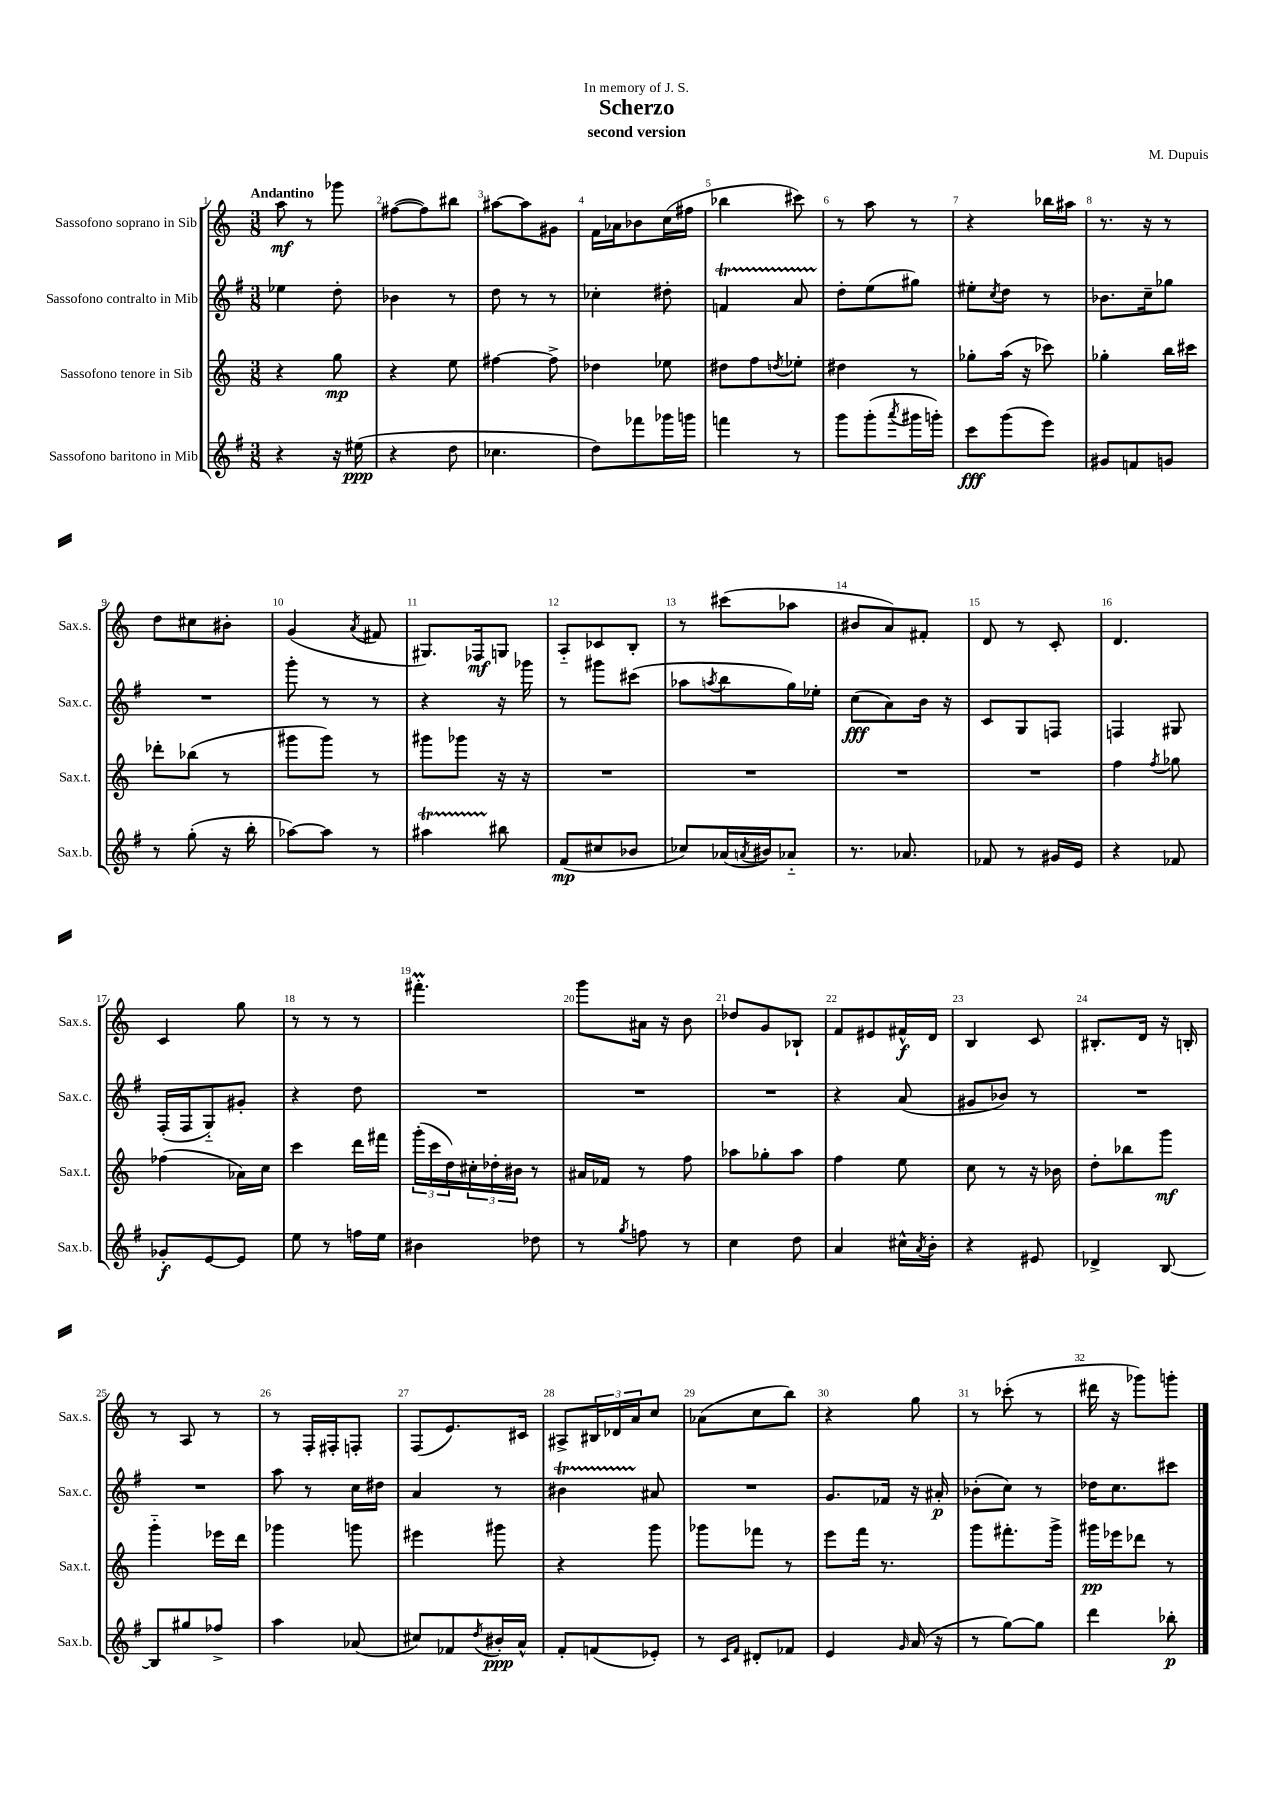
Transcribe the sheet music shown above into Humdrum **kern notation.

**kern	**dynam	**kern	**dynam	**kern	**dynam	**kern	**dynam
*part4	*part4	*part3	*part3	*part2	*part2	*part1	*part1
*staff4	*staff4	*staff3	*staff3	*staff2	*staff2	*staff1	*staff1
*I"Sassofono baritono in Mib	*	*I"Sassofono tenore in Sib	*	*I"Sassofono contralto in Mib	*	*I"Sassofono soprano in Sib	*
*I'Sax.b.	*	*I'Sax.t.	*	*I'Sax.c.	*	*I'Sax.s.	*
*clefG2	*	*clefG2	*	*clefG2	*	*clefG2	*
*k[f#]	*	*k[]	*	*k[f#]	*	*k[]	*
*M3/8	*	*M3/8	*	*M3/8	*	*M3/8	*
=1	=1	=1	=1	=1	=1	=1	=1
!	!	!	!	!	!	!LO:TX:a:B:t=Andantino	!
4r	.	4r	.	4ee-X\	.	8aa\	mf
.	.	.	.	.	.	8r	.
16r	.	8gg\	mp	8dd'\	.	8ggg-X\	.
(16ee#X\	ppp	.	.	.	.	.	.
=2	=2	=2	=2	=2	=2	=2	=2
4r	.	4r	.	4b-X\	.	([8ff#X\L	.
.	.	.	.	.	.	8ff#\])	.
8dd\	.	8ee\	.	8r	.	8bb#X\J	.
=3	=3	=3	=3	=3	=3	=3	=3
4.cc-X\	.	[4ff#X\	.	8dd\	.	[8aa#X\L	.
.	.	.	.	8r	.	8aa#\]	.
.	.	8ff#^\]	.	8r	.	8g#X\J	.
=4	=4	=4	=4	=4	=4	=4	=4
8dd\L)	.	4dd-X\	.	4cc-X'\	.	16f\LL	.
.	.	.	.	.	.	16a-X\J	.
8fff-X\	.	.	.	.	.	8b-X\	.
16ggg-X\L	.	8ee-X\	.	8dd#X'\	.	(16cc\L	.
16gggn\JJ	.	.	.	.	.	16ff#X\JJ	.
=5	=5	=5	=5	=5	=5	=5	=5
4fffn\	.	8dd#X\L	.	4fnT/	.	4bb-X\	.
.	.	8ff\	.	.	.	.	.
.	.	8qddn/	.	.	.	.	.
8r	.	8ee-X'\J	.	8aTTT/	.	8ccc#X\)	.
=6	=6	=6	=6	=6	=6	=6	=6
8ggg\L	.	4dd#X\	.	8dd'\L	.	8r	.
(8ggg'\	.	.	.	(8ee\	.	8aa\	.
8qaaa/	.	.	.	.	.	.	.
16ggg#X\L	.	8r	.	8gg#X\J)	.	8r	.
16gggn'\JJ)	.	.	.	.	.	.	.
=7	=7	=7	=7	=7	=7	=7	=7
8ccc\L	fff	8gg-X'\L	.	8ee#X'\L	.	4r	.
.	.	.	.	8qcc/	.	.	.
(8ggg\	.	(16aa\Jk	.	8dd\J	.	.	.
.	.	16r	.	.	.	.	.
8eee\J)	.	8ccc-X\)	.	8r	.	16bb-X\LL	.
.	.	.	.	.	.	16aa#X\JJ	.
=8	=8	=8	=8	=8	=8	=8	=8
8g#X/L	.	4gg-X'\	.	8.b-X\L	.	8.r	.
8fn/	.	.	.	.	.	.	.
.	.	.	.	16cc~\k	.	16r	.
8gn/J	.	16bb\LL	.	8gg-X\J	.	8r	.
.	.	16ccc#X\JJ	.	.	.	.	.
!!LO:LB:g=z
=9	=9	=9	=9	=9	=9	=9	=9
8r	.	8ddd-X'\L	.	4.r	.	8dd\L	.
(8gg'\	.	(8bb-X\J	.	.	.	8cc#X\	.
16r	.	8r	.	.	.	8b#X'\J	.
16bb'\	.	.	.	.	.	.	.
=10	=10	=10	=10	=10	=10	=10	=10
[8aa-X\L)	.	8ggg#X\L	.	8ggg'\	.	(4g/	.
8aa-\J]	.	8ggg#\J)	.	8r	.	.	.
.	.	.	.	.	.	8qa/	.
8r	.	8r	.	8r	.	8f#X/	.
=11	=11	=11	=11	=11	=11	=11	=11
4aa#Xt\	.	8ggg#X\L	.	4r	.	8.G#X/L)	.
.	.	8ggg-X\J	.	.	.	.	.
.	.	.	.	.	.	16F-X/k	mf
8bb#X\	.	16r	.	16r	.	8Gn/J	.
.	.	16r	.	16ggg-X\	.	.	.
=12	=12	=12	=12	=12	=12	=12	=12
(8f#/L	mp	4.r	.	8r	.	8A/L	.
8cc#X/	.	.	.	8ggg#X\L	.	8c-X/	.
8b-X/J	.	.	.	(8ccc#X\J	.	8B'/J	.
=13	=13	=13	=13	=13	=13	=13	=13
8cc-X/L)	.	4.r	.	8aa-X\L	.	8r	.
.	.	.	.	8qaan/	.	.	.
(16a-X/L	.	.	.	8bb\	.	(8ccc#X\L	.
8qan/	.	.	.	.	.	.	.
16b#X/J)	.	.	.	.	.	.	.
8a-X/J	.	.	.	16gg\L)	.	8aa-X\J	.
.	.	.	.	16ee-X'\JJ	.	.	.
=14	=14	=14	=14	=14	=14	=14	=14
8.r	.	4.r	.	(8cc\L	fff	8b#X/L	.
.	.	.	.	8a\)	.	8a/)	.
8.a-X/	.	.	.	.	.	.	.
.	.	.	.	16b\Jk	.	8f#X'/J	.
.	.	.	.	16r	.	.	.
=15	=15	=15	=15	=15	=15	=15	=15
8f-X/	.	4.r	.	8c/L	.	8d/	.
8r	.	.	.	8G/	.	8r	.
16g#X/LL	.	.	.	8Fn/J	.	8c'/	.
16e/JJ	.	.	.	.	.	.	.
=16	=16	=16	=16	=16	=16	=16	=16
4r	.	4ff\	.	4Fn/	.	4.d/	.
.	.	8qff/	.	.	.	.	.
8f-X/	.	8gg-X\	.	8G#X/	.	.	.
!!LO:LB:g=z
=17	=17	=17	=17	=17	=17	=17	=17
8g-X'/L	f	(4ff-X\	.	(16F#'/LL	.	4c/	.
.	.	.	.	16F#/J	.	.	.
[8e/	.	.	.	8G/)	.	.	.
8e/J]	.	16a-X\LL)	.	8g#X'/J	.	8gg\	.
.	.	16cc\JJ	.	.	.	.	.
=18	=18	=18	=18	=18	=18	=18	=18
8ee\	.	4ccc\	.	4r	.	8r	.
8r	.	.	.	.	.	8r	.
16ffn\LL	.	16ddd\LL	.	8dd\	.	8r	.
16ee\JJ	.	16fff#X\JJ	.	.	.	.	.
=19	=19	=19	=19	=19	=19	=19	=19
4b#X\	.	(24ggg'\LL	.	4.r	.	4.fff#Xm'\	.
.	.	24ccc\	.	.	.	.	.
.	.	24dd\)	.	.	.	.	.
.	.	24cc#X'\	.	.	.	.	.
.	.	24dd-X'\	.	.	.	.	.
.	.	24b#X\JJ	.	.	.	.	.
8dd-X\	.	8r	.	.	.	.	.
=20	=20	=20	=20	=20	=20	=20	=20
8r	.	16a#X/LL	.	4.r	.	8ggg\L	.
.	.	16f-X/JJ	.	.	.	.	.
8qgg/	.	.	.	.	.	.	.
8ffn\	.	8r	.	.	.	16a#X\Jk	.
.	.	.	.	.	.	16r	.
8r	.	8ff\	.	.	.	8b\	.
=21	=21	=21	=21	=21	=21	=21	=21
4cc\	.	8aa-X\L	.	4.r	.	8dd-X/L	.
.	.	8gg-X'\	.	.	.	8g/	.
8dd\	.	8aa-\J	.	.	.	8B-X`/J	.
=22	=22	=22	=22	=22	=22	=22	=22
4a/	.	4ff\	.	4r	.	8f/L	.
.	.	.	.	.	.	8e#X/	.
16cc#X^^\LL	.	8ee\	.	(8a/	.	16f#X^^/L	f
8qa/	.	.	.	.	.	.	.
16b'\JJ	.	.	.	.	.	16d/JJ	.
=23	=23	=23	=23	=23	=23	=23	=23
4r	.	8cc\	.	8g#X/L	.	4B/	.
.	.	8r	.	8b-X/J)	.	.	.
8e#X/	.	16r	.	8r	.	8c/	.
.	.	16b-X\	.	.	.	.	.
=24	=24	=24	=24	=24	=24	=24	=24
4d-X^/	.	8dd'\L	.	4.r	.	8.B#X'/L	.
.	.	8bb-X\	.	.	.	.	.
.	.	.	.	.	.	16d/Jk	.
[8B/	.	8ggg\J	mf	.	.	16r	.
.	.	.	.	.	.	16Bn'/	.
!!LO:LB:g=z
=25	=25	=25	=25	=25	=25	=25	=25
8B/L]	.	4ggg\	.	4.r	.	8r	.
8gg#X/	.	.	.	.	.	8A/	.
8ff-X^/J	.	16eee-X\LL	.	.	.	8r	.
.	.	16ddd\JJ	.	.	.	.	.
=26	=26	=26	=26	=26	=26	=26	=26
4aa\	.	4ggg-X\	.	8aa\	.	8r	.
.	.	.	.	8r	.	16F'/LL	.
.	.	.	.	.	.	16F#X'/J	.
(8a-X/	.	8gggn\	.	16cc\LL	.	8Fn'/J	.
.	.	.	.	16dd#X\JJ	.	.	.
=27	=27	=27	=27	=27	=27	=27	=27
8cc#X/L)	.	4eee#X\	.	4a/	.	(8F/L	.
8f-X/	.	.	.	.	.	8.e/)	.
8qdd/	.	.	.	.	.	.	.
16b#X'/L	ppp	8ggg#X\	.	8r	.	.	.
16a^^/JJ	.	.	.	.	.	16c#X/Jk	.
=28	=28	=28	=28	=28	=28	=28	=28
8f#'/L	.	4r	.	4b#Xt\	.	8A#X^/L	.
(8fn/	.	.	.	.	.	24B#X/L	.
.	.	.	.	.	.	24d-X/	.
.	.	.	.	.	.	24a/J	.
8e-X'/J)	.	8ggg\	.	8a#X/	.	8cc/J	.
=29	=29	=29	=29	=29	=29	=29	=29
8r	.	8ggg-X\L	.	4.r	.	(8a-X\L	.
16qqc/LL	.	.	.	.	.	.	.
16qqf#/JJ	.	.	.	.	.	.	.
8d#X'/L	.	8fff-X\J	.	.	.	8cc\	.
8f-X/J	.	8r	.	.	.	8bb\J)	.
=30	=30	=30	=30	=30	=30	=30	=30
4e/	.	8eee\L	.	8.g/L	.	4r	.
.	.	16fff\Jk	.	.	.	.	.
.	.	8.r	.	16f-X/Jk	.	.	.
16qqg/	.	.	.	.	.	.	.
(16a/	.	.	.	16r	.	8gg\	.
16r	.	.	.	16a#X'/	p	.	.
=31	=31	=31	=31	=31	=31	=31	=31
8r	.	8ggg\L	.	(8b-X'\L	.	8r	.
[8gg\L)	.	8.fff#X'\	.	8cc\J)	.	(8ccc-X'\	.
8gg\J]	.	.	.	8r	.	8r	.
.	.	16ggg^\Jk	.	.	.	.	.
=32	=32	=32	=32	=32	=32	=32	=32
4ddd\	.	16ggg#X\LL	pp	16dd-X\KL	.	16ddd#X\	.
.	.	16eee-X\J	.	8.cc\	.	16r	.
.	.	8ddd-X\J	.	.	.	8ggg-X\L)	.
8bb-X'\	p	8r	.	8ccc#X\J	.	8gggn'\J	.
==	==	==	==	==	==	==	==
*-	*-	*-	*-	*-	*-	*-	*-
